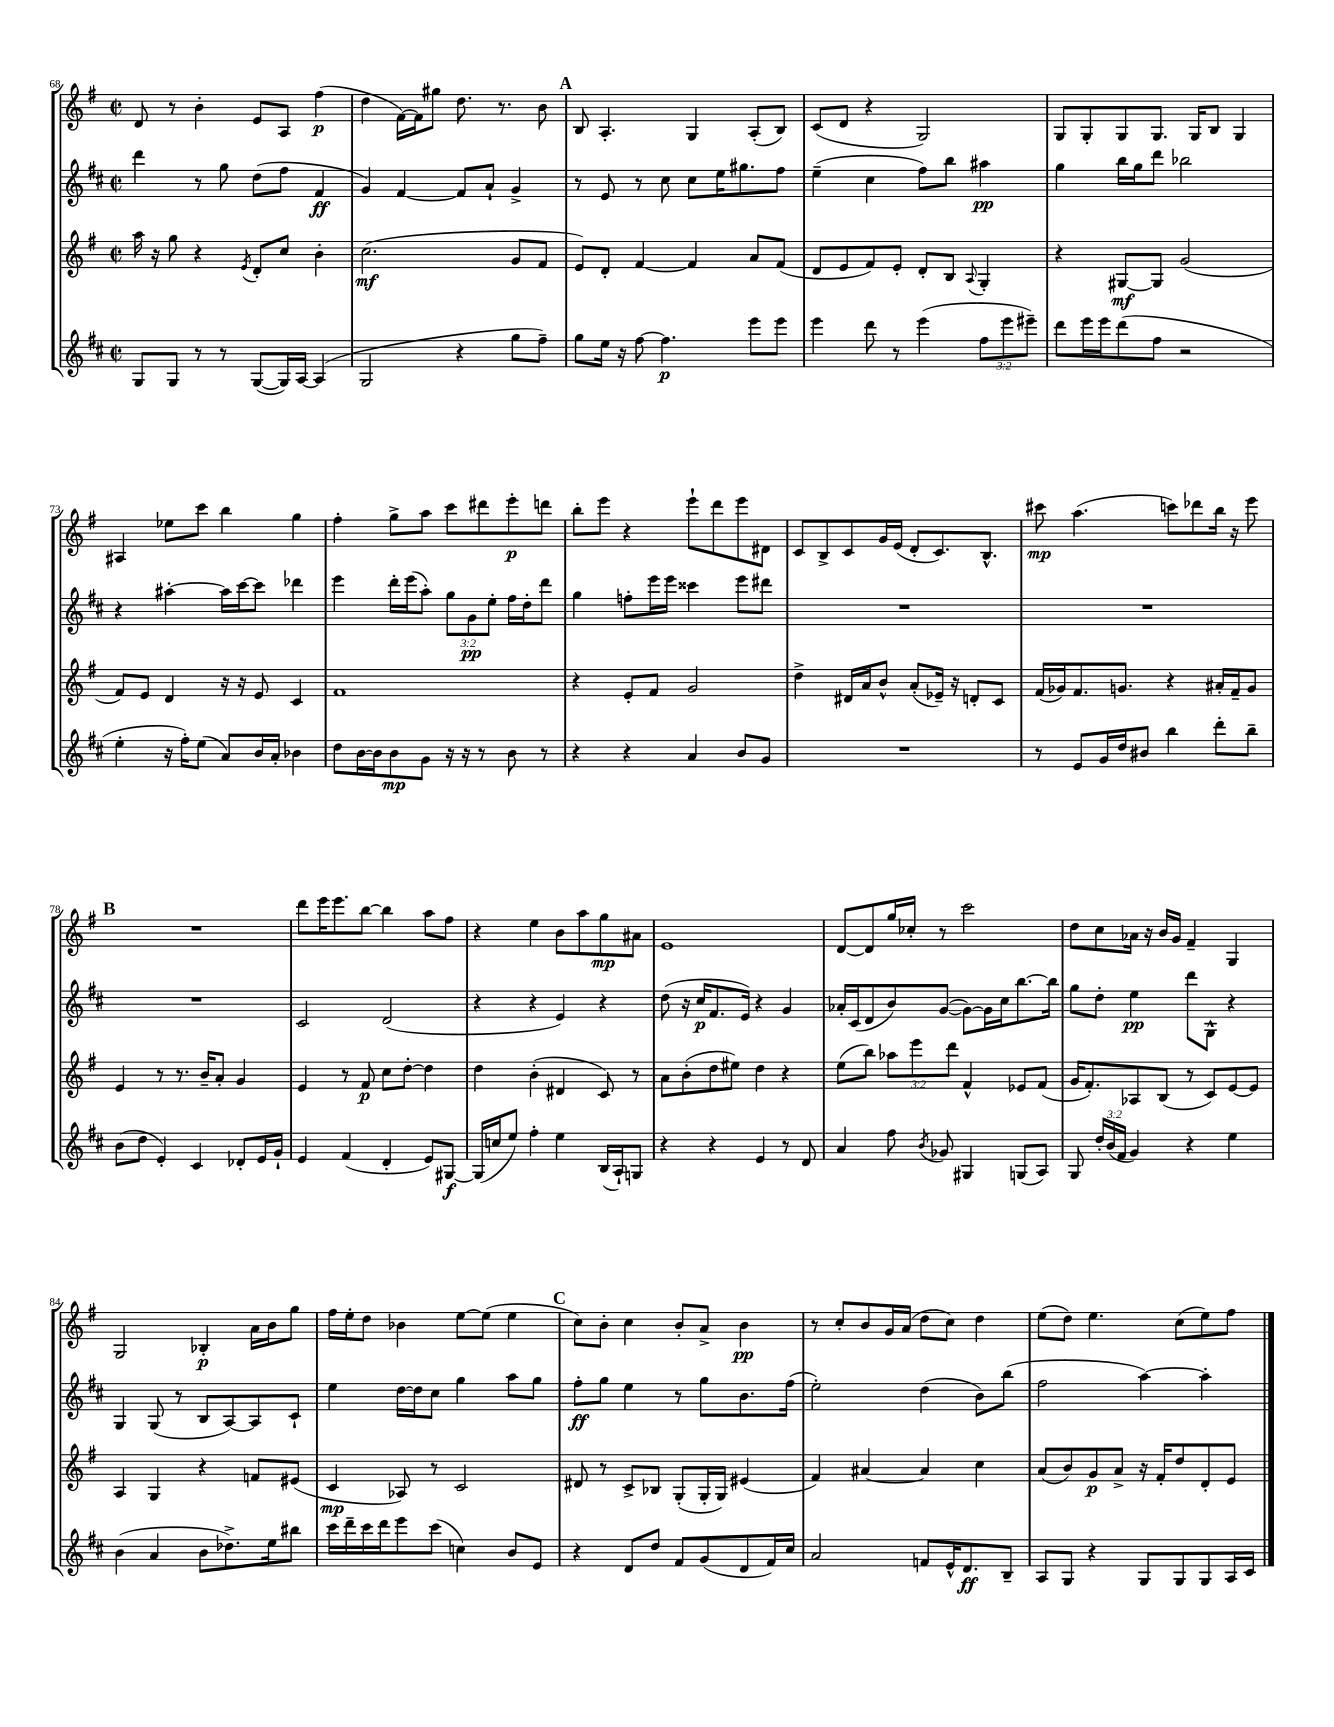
<<
\new StaffGroup <<
\new Staff = "s0" {
    \clef treble \key g \major \defaultTimeSignature \time 2/2
    \autoBeamOff d'8 r8 b'4-. e'8[ a8] fis''4\p( |
    d''4 fis'16[~) fis'16 gis''8] d''8. r8. b'8 |
    \mark \markup { \bold "A" } b8 a4.-. g4 a8[-.( b8]) |
    c'8[( d'8] r4 g2) |
    g8[ g8-. g8 g8.] g16[ b8] g4 |
    ais4 ees''8[ c'''8] b''4 g''4 |
    fis''4-. g''8[-> a''8] c'''8[ dis'''8 e'''8-.\p d'''8] |
    b''8[-. e'''8] r4 e'''8[-! d'''8 e'''8 dis'8] |
    c'8[ b8-> c'8 g'16 e'16]( d'8[-. c'8.) b8.]-^ |
    cis'''8\mp a''4.( c'''8[) des'''8 b''16] r16 e'''8 |
    \mark \markup { \bold "B" } R1 |
    d'''8[ e'''16 e'''8. b''8]~ b''4 a''8[ fis''8] |
    r4 e''4 b'8[ a''8 g''8\mp ais'8] |
    e'1 |
    d'8[~ d'8 g''16 ces''16]-. r8 c'''2 |
    d''8[ c''8 aes'16] r16 b'16[ g'16] fis'4-- g4 |
    g2 bes4-.\p a'16[ b'16 g''8] |
    fis''16[ e''16-. d''8] bes'4 e''8[~ e''8]( e''4 |
    \mark \markup { \bold "C" } c''8[) b'8]-. c''4 b'8[-. a'8]-> b'4\pp |
    r8 c''8[-. b'8 g'16 a'16]( d''8[ c''8]) d''4 |
    e''8[( d''8]) e''4. c''8[( e''8) fis''8] \bar "|." |
}
\new Staff = "s1" {
    \clef treble \key d \major \defaultTimeSignature \time 2/2 \override Staff.TupletNumber.text = #tuplet-number::calc-fraction-text
    \autoBeamOff d'''4 r8 g''8 d''8[( fis''8] fis'4\ff |
    g'4) fis'4~ fis'8[ a'8]-! g'4-> |
    \mark \markup { \bold "A" } r8 e'8 r8 cis''8 cis''8[ e''16 gis''8. fis''8] |
    e''4--( cis''4 fis''8[) b''8] ais''4\pp |
    g''4 b''16[ g''16 d'''8] bes''2 |
    r4 ais''4~-. ais''16[ cis'''16~ cis'''8] des'''4 |
    e'''4 d'''16[-. e'''16( a''8]-.) \tuplet 3/2 { g''8[ g'8\pp e''8]-. } fis''16[ d''16-. d'''8] |
    g''4 f''8[-. e'''16 e'''16] cisis'''4 e'''8[ dis'''8] |
    R1 |
    R1 |
    \mark \markup { \bold "B" } R1 |
    cis'2 d'2( |
    r4 r4 e'4) r4 |
    d''8( r16 cis''16[\p fis'8. e'16]) r4 g'4 |
    aes'16[-. cis'16( d'8 b'8) g'8]~( g'8[~) g'16 cis''16 b''8.~ b''16] |
    g''8[ d''8]-. e''4\pp d'''8[ g8]-^ r4 |
    g4 g8( r8 b8[ a8~) a8 cis'8]-! |
    e''4 d''16[~ d''16 cis''8] g''4 a''8[ g''8] |
    \mark \markup { \bold "C" } fis''8[-.\ff g''8] e''4 r8 g''8[ b'8. fis''16]( |
    e''2-.) d''4( b'8[) b''8]( |
    fis''2 a''4~) a''4-. \bar "|." |
}
\new Staff = "s2" {
    \clef treble \key g \major \defaultTimeSignature \time 2/2 \override Staff.TupletNumber.text = #tuplet-number::calc-fraction-text
    \autoBeamOff a''16 r16 g''8 r4 \acciaccatura { e'8 } d'8[-. c''8] b'4-. |
    c''2.\mf( g'8[ fis'8] |
    \mark \markup { \bold "A" } e'8[) d'8]-. fis'4~ fis'4 a'8[ fis'8]( |
    d'8[ e'8 fis'8) e'8]-. d'8[-. b8] \appoggiatura { a8 } g4-. |
    r4 gis8[~\mf gis8] g'2( |
    fis'8[) e'8] d'4 r16 r16 e'8 c'4 |
    fis'1 |
    r4 e'8[-. fis'8] g'2 |
    d''4-> dis'16[ a'16 b'8]-^ a'8[-.( ees'16]--) r16 d'8[-. c'8] |
    fis'16[( ges'16) fis'8. g'8.] r4 ais'16[-. fis'16-- g'8] |
    \mark \markup { \bold "B" } e'4 r8 r8. b'16[-- a'8]-. g'4 |
    e'4 r8 fis'8\p c''8[ d''8]~-. d''4 |
    d''4 b'4-.( dis'4 c'8) r8 |
    a'8[ b'8-.( d''8 eis''8]) d''4 r4 |
    e''8[( b''8]) \tuplet 3/2 { aes''8[ e'''8 d'''8] } fis'4-^ ees'8[ fis'8]( |
    g'16[ fis'8.-.) aes8 b8]( r8 c'8[) e'8~ e'8] |
    a4 g4 r4 f'8[ eis'8]( |
    c'4\mp aes8) r8 c'2 |
    \mark \markup { \bold "C" } dis'8 r8 c'8[-> bes8] g8[-.( g16-. g16]) eis'4( |
    fis'4) ais'4~ ais'4 c''4 |
    a'8[( b'8) g'8\p a'8]-> r16 fis'16[-. d''8 d'8-. e'8] \bar "|." |
}
\new Staff = "s3" {
    \clef treble \key d \major \defaultTimeSignature \time 2/2 \override Staff.TupletNumber.text = #tuplet-number::calc-fraction-text
    \autoBeamOff g8[ g8] r8 r8 g8[~( g16) a16]~ a4( |
    g2 r4 g''8[ fis''8]--) |
    \mark \markup { \bold "A" } g''8[ e''16] r16 fis''8~ fis''4.\p e'''8[ e'''8] |
    e'''4 d'''8 r8 e'''4( \tuplet 3/2 { fis''8[ e'''8 eis'''8]--) } |
    d'''8[ e'''16 e'''16 d'''8( fis''8] r2 |
    e''4-. r16 fis''16[-.) e''8]( a'8[) b'16 a'16]-. bes'4 |
    d''8[ b'16~ b'16 b'8\mp g'8] r16 r16 r8 b'8 r8 |
    r4 r4 a'4 b'8[ g'8] |
    R1 |
    r8 e'8[ g'16 d''16 bis'8] b''4 d'''8[-. b''8]-- |
    \mark \markup { \bold "B" } b'8[( d''8] e'4-.) cis'4 des'8[-. e'16 g'16]-! |
    e'4 fis'4( d'4-. e'8[) gis8]~\f |
    gis16[( c''16 e''8]) fis''4-. e''4 b16[( a16-!) g8] |
    r4 r4 e'4 r8 d'8 |
    a'4 fis''8 \acciaccatura { b'8 } ges'8 gis4 g8[( a8]) |
    g8 \tuplet 3/2 { d''16[-. b'16( fis'16] } g'4) r4 e''4 |
    b'4( a'4 b'8[ des''8.->) e''16 bis''8] |
    cis'''16[ d'''16-- cis'''16 d'''16 e'''8 cis'''8]( c''4) b'8[ e'8] |
    \mark \markup { \bold "C" } r4 d'8[ d''8] fis'8[ g'8( d'8 fis'16) cis''16] |
    a'2 f'8[ e'16-^ d'8.\ff b8]-- |
    a8[ g8] r4 g8[ g8 g8 a16 cis'16] \bar "|." |
}
>>
>>
\layout { \context { \Score currentBarNumber = #68 } }
